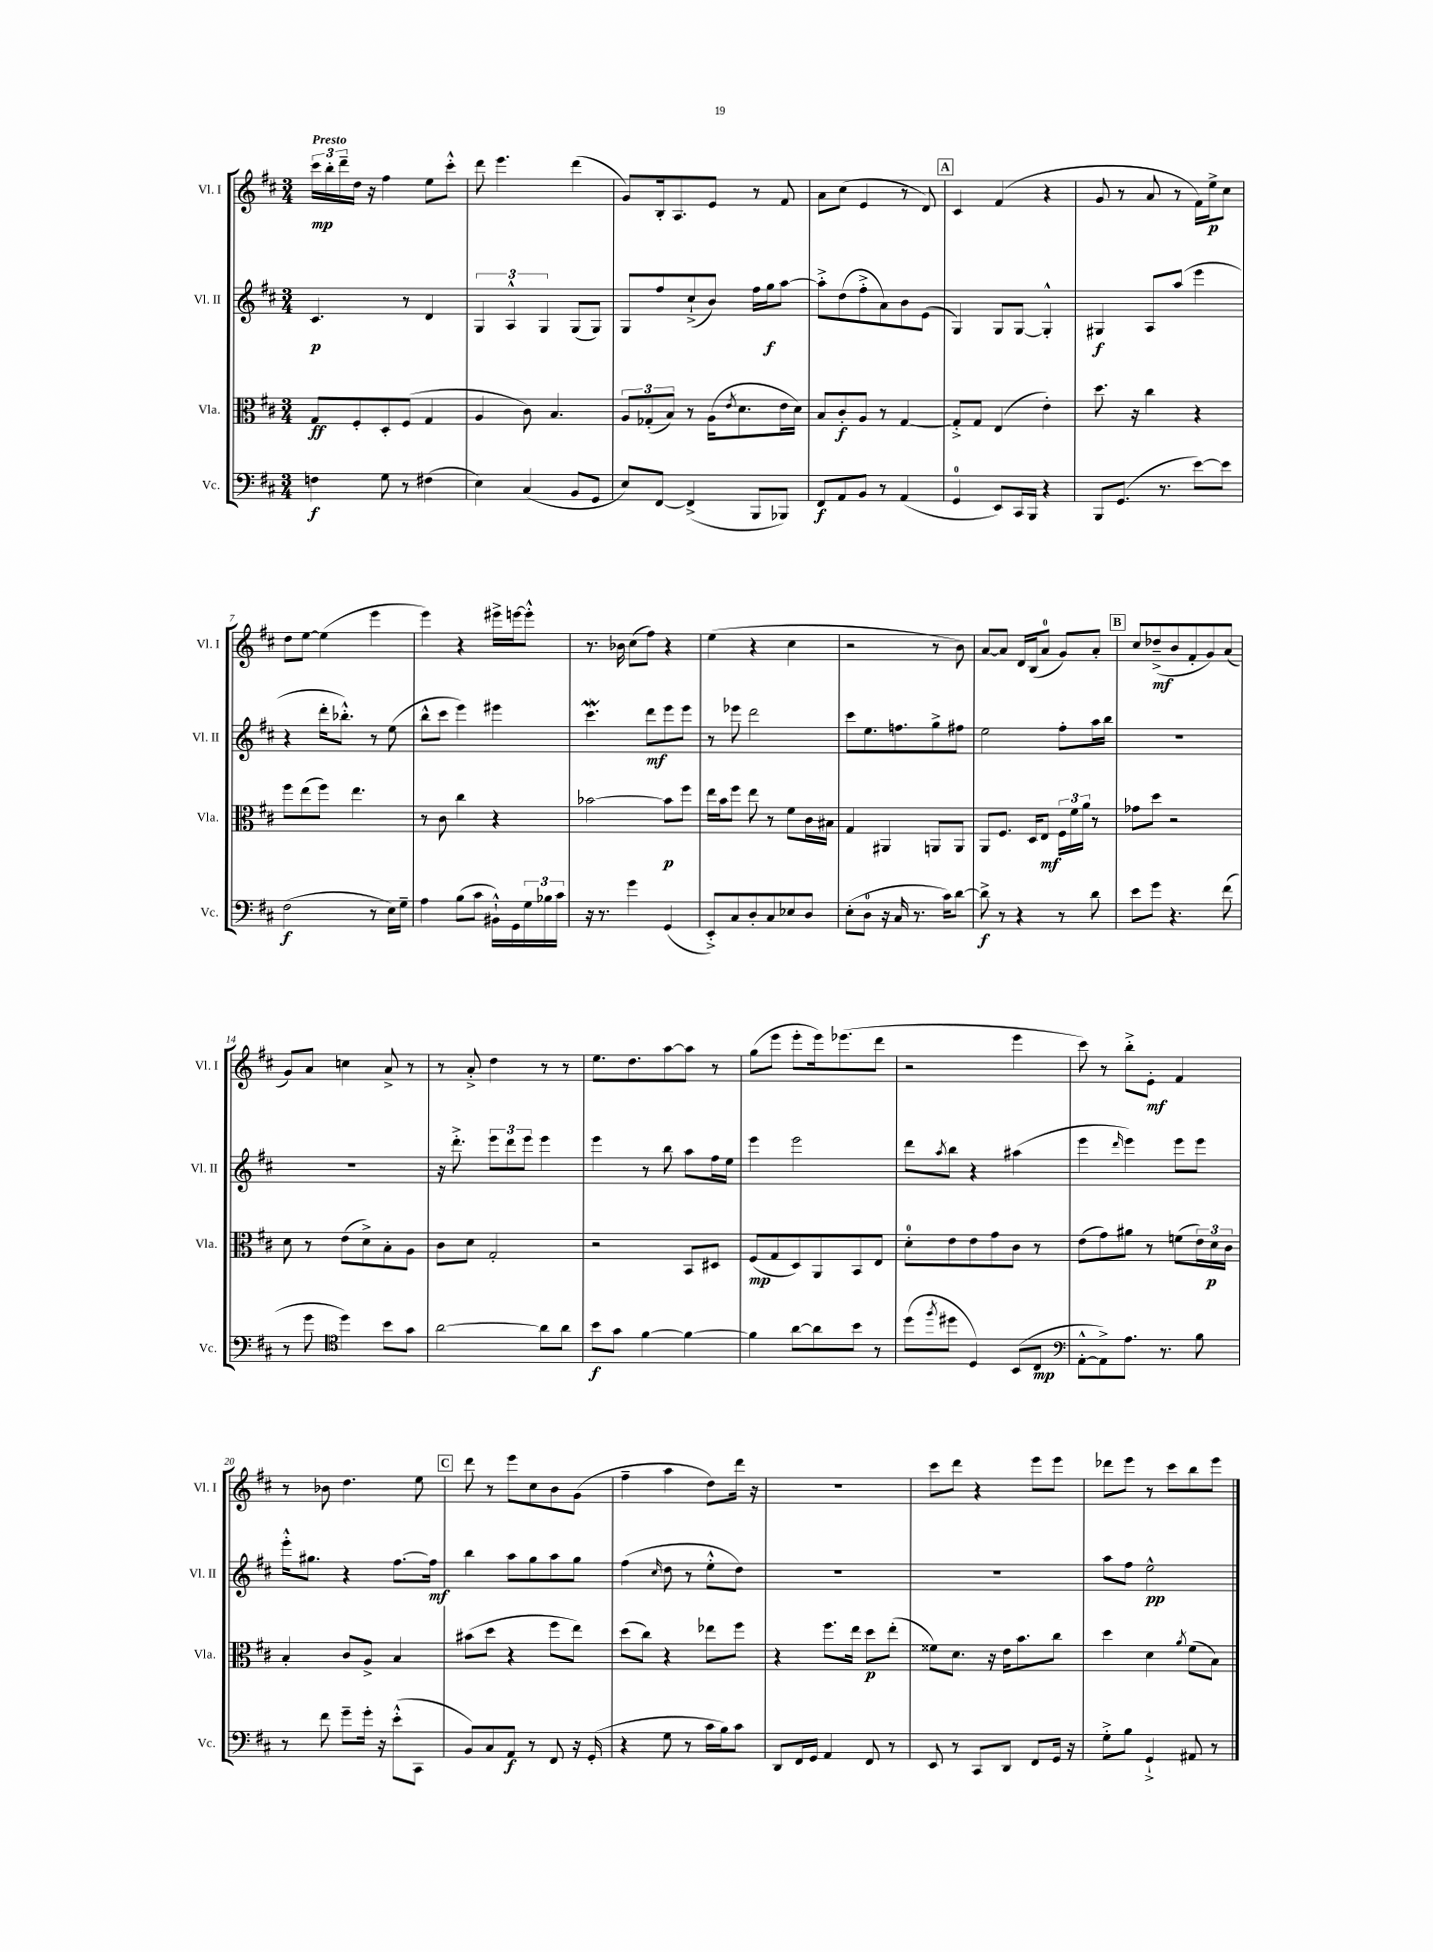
<<
\new StaffGroup <<
\new Staff = "s0" \with { instrumentName = "Vl. I" shortInstrumentName = "Vl. I" } {
    \clef treble \key d \major \numericTimeSignature \time 3/4 \tempo "Presto"
    \tuplet 3/2 { cis'''16\mp b''16-. d'''16-- } d''16 r16 fis''4 e''8 cis'''8-.-^ |
    d'''8 e'''4. d'''4( |
    g'8) b16-. a8. e'8 r8 fis'8 |
    a'8 cis''8( e'4 r8 d'8) |
    \mark \markup { \box "A" } cis'4 fis'4( r4 |
    g'8 r8 a'8 r8 fis'16) e''16->\p cis''8 |
    d''8 e''8~ e''4( e'''4 |
    e'''4) r4 eis'''16-> e'''16~ e'''8-.-^ |
    r8. bes'16 cis''8( fis''8) r4 |
    e''4( r4 cis''4 |
    r2 r8 b'8) |
    a'8~ a'8 d'16 b16( a'8-0 g'8) a'8-. |
    \mark \markup { \box "B" } cis''8 des''8--->\mf( b'8 fis'8-. g'8) a'8( |
    g'8) a'8 c''4 a'8-> r8 |
    r8 a'8-.-> d''4 r8 r8 |
    e''8. d''8. a''8~ a''8 r8 |
    g''8( e'''8 e'''8-. e'''16) ees'''8.( d'''8 |
    r2 e'''4 |
    cis'''8) r8 b''8-.-> e'8-.\mf fis'4 |
    r8 bes'8 d''4. e''8 |
    \mark \markup { \box "C" } d'''8 r8 e'''8 cis''8 b'8 g'8( |
    fis''4-- a''4 d''8) d'''16 r16 |
    R2. |
    cis'''8 d'''8 r4 e'''8 e'''8 |
    des'''8 e'''8 r8 cis'''8 b''8 e'''8 \bar "|." |
}
\new Staff = "s1" \with { instrumentName = "Vl. II" shortInstrumentName = "Vl. II" } {
    \clef treble \key d \major \numericTimeSignature \time 3/4
    cis'4.\p r8 d'4 |
    \tuplet 3/2 { g4 a4-^ g4 } g8( g8) |
    g8 fis''8 cis''8-!->( b'8) fis''16 g''16\f a''8~ |
    a''8-.-> d''8( fis''8-.-> a'8) b'8 e'8( |
    \mark \markup { \box "A" } g4) g8 g8~ g4-.-^ |
    gis4\f a8 a''8( e'''4 |
    r4 d'''16-. bes''8.-.-^) r8 e''8( |
    b''8-^ cis'''8 e'''4) eis'''4 |
    cis'''4.\mordent d'''8\mf e'''8 e'''8 |
    r8 ees'''8 d'''2 |
    cis'''8 e''8. f''8. g''8-> fis''8 |
    e''2 fis''8-. a''16 b''16 |
    \mark \markup { \box "B" } R2. |
    R2. |
    r16 d'''8.-.-> \tuplet 3/2 { e'''8 d'''8 e'''8 } e'''4 |
    e'''4 r8 b''8 a''8 fis''16 e''16 |
    e'''4 e'''2 |
    d'''8 \acciaccatura { a''8 } b''8 r4 ais''4( |
    e'''4 \grace { d'''16 } e'''4) e'''8 e'''8 |
    e'''16-.-^ gis''8. r4 fis''8.~ fis''16\mf |
    \mark \markup { \box "C" } b''4 a''8 g''8 a''8 g''8 |
    fis''4( \grace { cis''16 } d''8 r8 e''8-.-^ d''8) |
    R2. |
    R2. |
    a''8 fis''8 e''2-^\pp \bar "|." |
}
\new Staff = "s2" \with { instrumentName = "Vla." shortInstrumentName = "Vla." } {
    \clef alto \key d \major \numericTimeSignature \time 3/4
    g8\ff fis8-. d8-. fis8( g4 |
    a4 cis'8) b4. |
    \tuplet 3/2 { a8 ges8-.( b8) } r8 a16( \acciaccatura { e'8 } d'8. e'16 d'16) |
    b8 cis'8-.\f a8 r8 g4~ |
    \mark \markup { \box "A" } g8-.-> g8 e4( e'4-.) |
    d''8. r16 cis''4 r4 |
    fis''8 e''8( fis''8) e''4. |
    r8 cis'8 cis''4 r4 |
    bes'2~ bes'8\p fis''8 |
    e''16 b'16 fis''8 e''8 r8 fis'8 cis'16 bis16 |
    g4 ais,4 a,8 a,8 |
    a,8 fis8. d16 e8\mf \tuplet 3/2 { fis16 fis'16 a'16 } r8 |
    \mark \markup { \box "B" } ges'8 d''8 r2 |
    d'8 r8 e'8( d'8->) b8-. a8 |
    cis'8 d'8 g2-. |
    r2 b,8 dis8 |
    fis8\mp( g8 d8) a,8 b,8 e8 |
    d'8-0-. e'8 e'8 g'8 cis'8 r8 |
    e'8( g'8) ais'8 r8 f'8( \tuplet 3/2 { e'16) d'16\p cis'16 } |
    b4-. cis'8 a8-> b4 |
    \mark \markup { \box "C" } bis'8( d''8 r4 fis''8 e''8) |
    d''8( cis''8) r4 ees''8 fis''8 |
    r4 fis''8. e''16 d''8\p e''8-.( |
    fisis'8) d'8. r16 e'16 b'8. cis''8 |
    d''4 d'4 \acciaccatura { a'8 } fis'8( b8) \bar "|." |
}
\new Staff = "s3" \with { instrumentName = "Vc." shortInstrumentName = "Vc." } {
    \clef bass \key d \major \numericTimeSignature \time 3/4
    f4\f g8 r8 fis4( |
    e4) cis4( b,8 g,8 |
    e8) fis,8~ fis,4->( b,,8 bes,,8) |
    fis,8\f a,8 b,8 r8 a,4( |
    \mark \markup { \box "A" } g,4-0 e,8) cis,16 b,,16 r4 |
    b,,8 g,8.( r8. e'8~) e'8 |
    fis2\f( r8 e16) g16-- |
    a4 b8( cis'8 bis,16-!-^) g,16 \tuplet 3/2 { g16 bes16 cis'16 } |
    r16 r8. g'4 g,4( |
    e,8-.->) cis8 d8-. cis8 ees8 d8 |
    e8-.( d8-0 r16 cis16 r8. cis'16) d'8~ |
    d'8->\f r8 r4 r8 d'8 |
    \mark \markup { \box "B" } e'8 g'8 r4. fis'8( |
    r8 g'8 \clef tenor d''4) b'8 g'8 |
    a'2~ a'8 a'8 |
    b'8\f g'8 fis'4~ fis'4~ |
    fis'4 a'8~ a'8 b'8 r8 |
    d''8( \acciaccatura { fis''8 } dis''8 d4) b,8( cis8\mp |
    \clef bass a,8~-.-^ a,8->) a8. r8. b8 |
    r8 fis'8 g'8-- g'16-. r16 e'8-.-^( cis,8 |
    \mark \markup { \box "C" } b,8) cis8 a,8\f r8 fis,8 r16 g,16-.( |
    r4 g8 r8 cis'16 b16) cis'8 |
    d,8 fis,16 g,16 a,4 fis,8 r8 |
    e,8 r8 cis,8 d,8 fis,8 g,16 r16 |
    g8-.-> b8 g,4-!-> ais,8 r8 \bar "|." |
}
>>
>>
